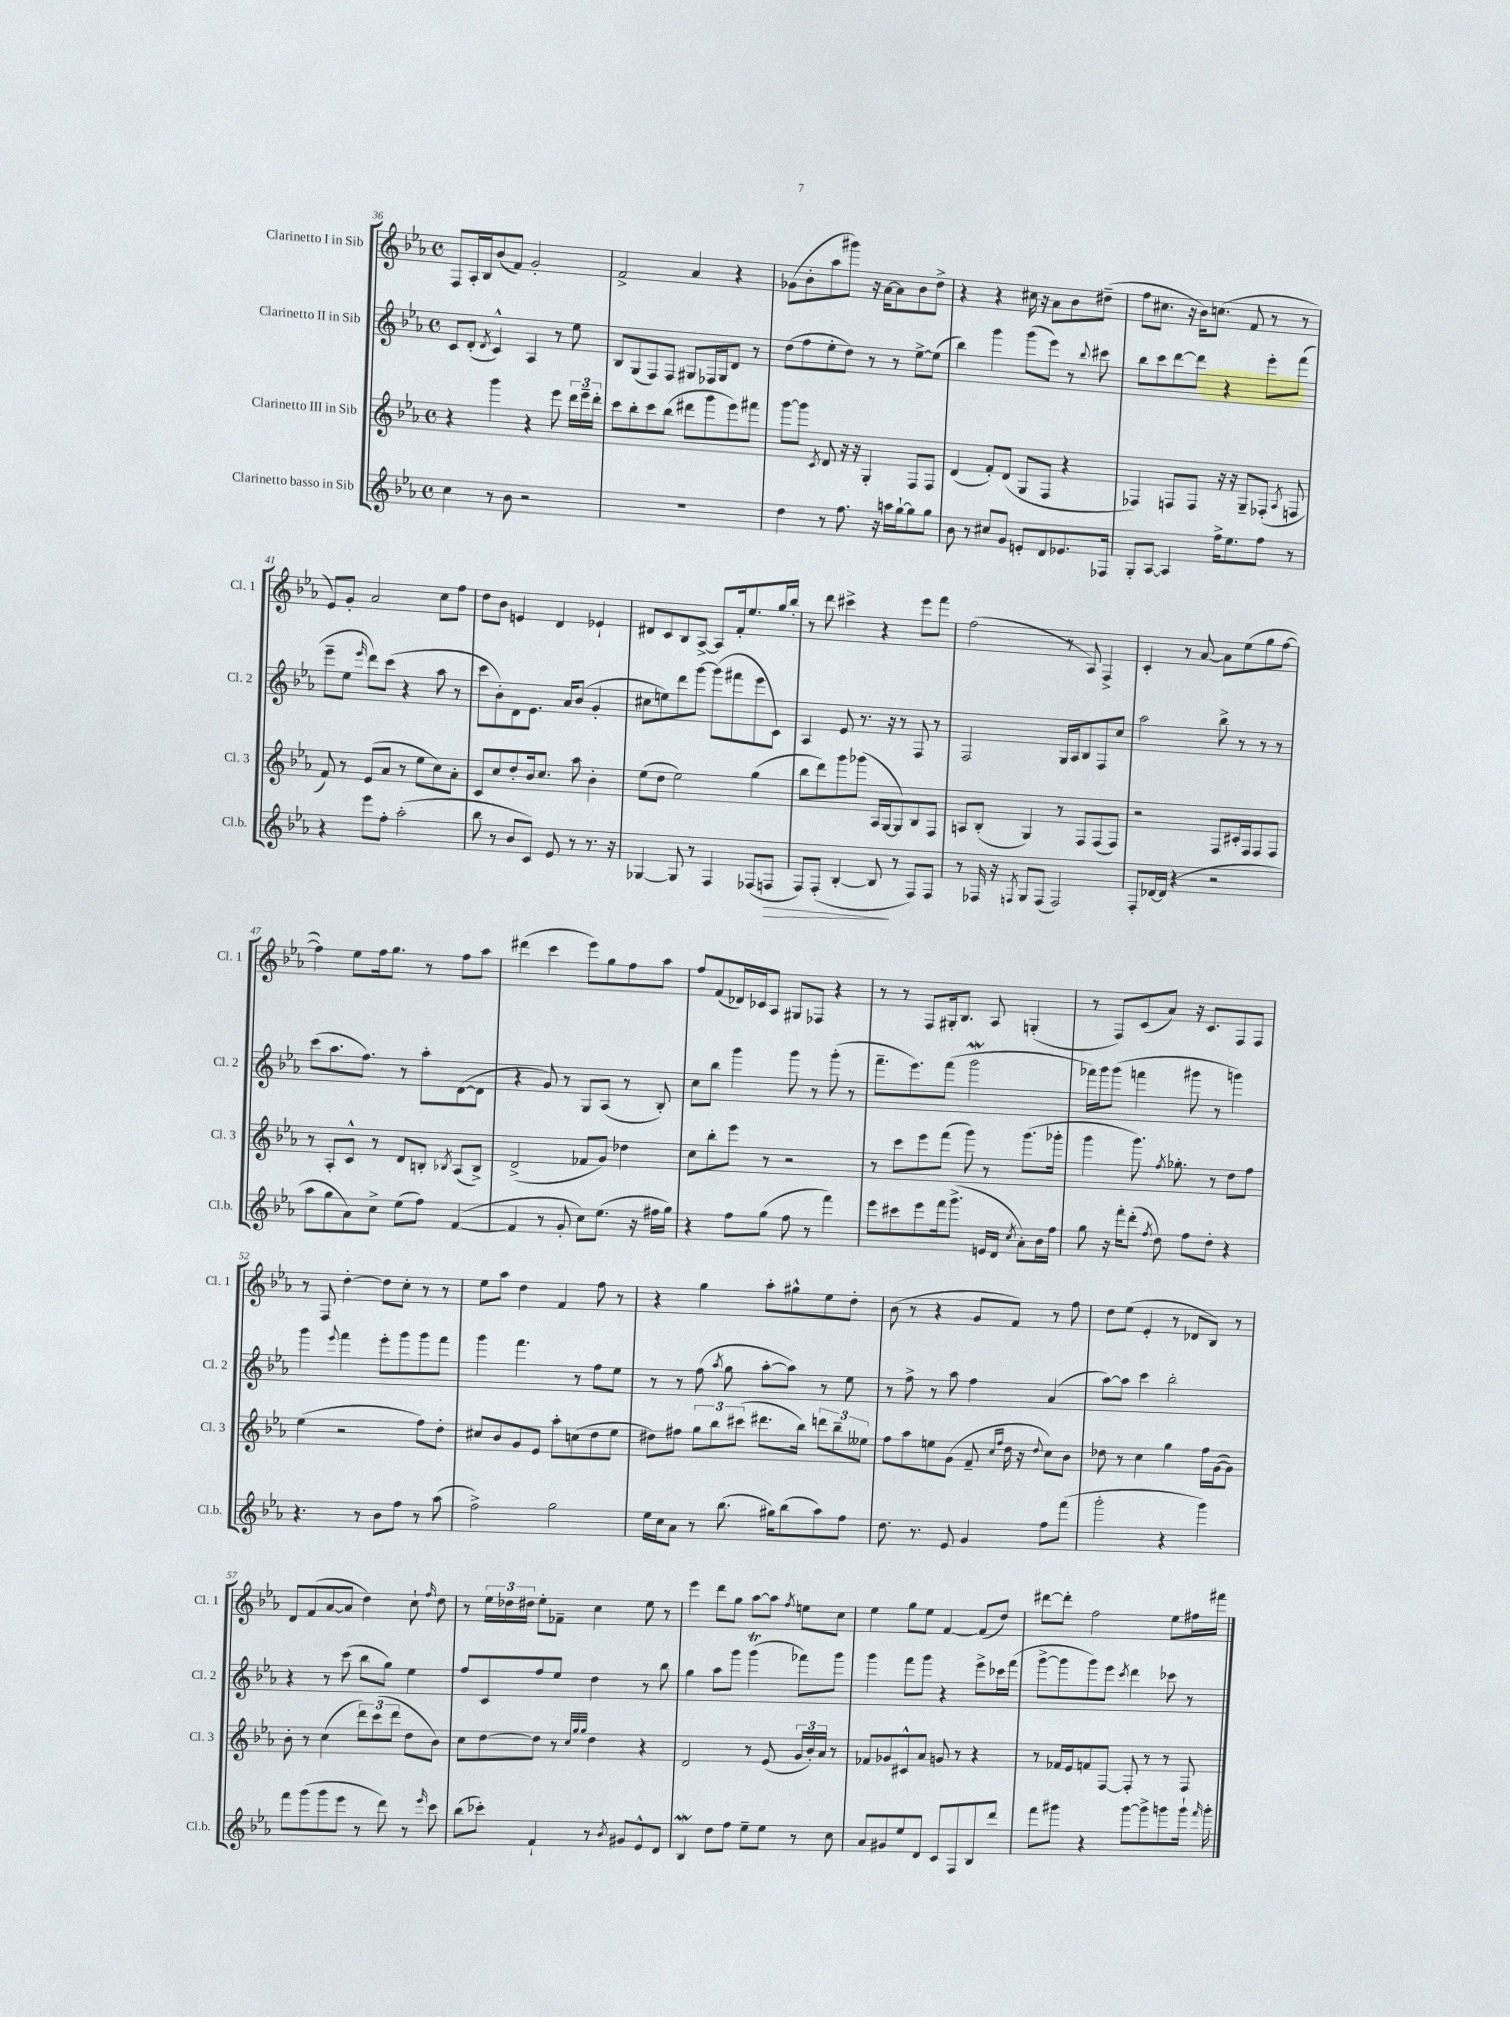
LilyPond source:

<<
\new StaffGroup <<
\new Staff = "s0" \with { instrumentName = "Clarinetto I in Sib" shortInstrumentName = "Cl. 1" } {
    \clef treble \key ees \major \defaultTimeSignature \time 4/4
    \autoBeamOff f8[ aes16-. bes16 bes'8( f'8]) g'2-. |
    f'2-> aes'4 r4 |
    ges'8[( bes'8-. aes''8 gis'''8]) r16 aes'16[~ aes'8 bes'8 d''8]-> |
    r4 r4 cis''16 r16 aes'8[ bes'8 dis''8]--( |
    f''8[ cis''8.] r16 bes'16[) c''8.]( f'8 r8 r8 |
    ees'8[) g'8]-. aes'2 c''8[ f''8] |
    d''8[ bes'8] e'4 d'4 ees'4-! |
    dis'8[ c'8 bes8 aes8]~-> aes8[ f'16-. ees''8. g''16 bes''16]-. |
    r8 d'''8 cis'''4-> r4 ees'''8[ f'''8] |
    f''2( r8 aes8) f4-> |
    c'4-. r8 aes'8~ aes'8[ ees''8( g''8 f''8]~ |
    f''4) ees''8[ f''16 g''8.] r8 f''8[ aes''8] |
    dis'''4( c'''4 ees'''8[) g''8 f''8 aes''8] |
    f''8[ f'8( des'16) ces'16 aes8] gis8[ fes8] r4 |
    r8 r8 f8[ gis16-. bes8.] aes8 g4-.( |
    r8 f8[) c'8( aes'8]) r16 c'8.[ f8 f8] |
    r8 f8 d''4~-. d''8[ c''8]-. r8 r8 |
    ees''8[ aes''8] d''4 f'4 f''8 r8 |
    r4 g''4 aes''8[-. gis''8-^ ees''8 d''8]-. |
    bes'8( r8 r4 g'8[ f'8]) r8 f''8 |
    d''8[ ees''8]( ees'4-. r8 des'8[ bes8]) r8 |
    d'8[ f'8( aes'8~ aes'8] d''4) c''8-! \grace { f''16 } d''8 |
    r8 \tuplet 3/2 { ees''16[ des''16 dis''16] } ees''8[-. fes'8]-- c''4 ees''8 r8 |
    ees'''4 d'''8[ g''8] aes''8[~ aes''8] \acciaccatura { f''8 } e''8[ c''8] |
    ees''4 g''8[ ees''8] f'4~ f'8[( d''8]) |
    dis'''8[~ dis'''8]-. f''2 ees''8[ fis''16 fis'''16] \bar "|." |
}
\new Staff = "s1" \with { instrumentName = "Clarinetto II in Sib" shortInstrumentName = "Cl. 2" } {
    \clef treble \key ees \major \defaultTimeSignature \time 4/4
    \autoBeamOff c'8[ d'8]-.( \acciaccatura { d'8 } c'4-^) aes4 r8 ees''8 |
    bes8[ g8( f8) f8] gis8[ fes16 gis16 d'8] r8 |
    d''8[( f''8 ees''8-. d''8]) r8 r8 ees''8[~-> ees''8]( |
    bes''4) g'''4 g'''8[( ees'''8]) r8 \appoggiatura { bes''8 } cis'''8 |
    bes''8[ c'''8 d'''8~ d'''8] r4 ees'''8[-. f'''8]( |
    ees'''8[-- ees''8] \grace { ees'''16 } d'''8[) c'''8]( r4 aes''8 r8 |
    c'''8[ bes'8-.) d'8 ees'8.] aes'16[ bes'8]( g'4-. |
    cis''8[ e''8) d'''8 g'''8]~ g'''8[( fis'''8 ees'''8 c'8]) |
    aes4 ees'8 r8. r16 r8 f8 r8 |
    f2 g16[ aes16 bes8 f8 c''8] |
    aes''2 bes''8-> r8 r8 r8 |
    c'''8[( aes''8. f''8.]) r8 aes''8[-. d'8~( d'8] |
    r4 g'8) r8 g8[ aes8]( r8 bes8-.) |
    c''8[ bes''8] g'''4 g'''8 r8 g'''8-.( r8 |
    f'''8.[-- ees'''8.) f'''8]( g'''2\mordent |
    fes'''16[) g'''16 g'''8]( f'''4 gis'''8 r8 g'''4) |
    g'''4 \appoggiatura { ees'''8 } f'''4 ees'''8[-. g'''8 g'''8 f'''8] |
    g'''4 f'''4. r8 f''8[ ees''8] |
    r8 r8 f''8( \acciaccatura { aes''8 } g''8 aes''8[~-. aes''8]) r8 ees''8 |
    r8 f''8-> r8 aes''8 f''4 aes'4( |
    aes''8[~) aes''8] c'''4 bes''2-. |
    r4 r8 c'''8( bes''8[ g''8]) ees''4 |
    f''8[ c'8 f''8 ees''8] d''4 r8 bes''8 |
    g''4 aes''8[ g'''8] g'''4\trill( fes'''8[) g'''8] |
    g'''4 f'''8[ g'''8] r4 ees'''8[-> ces'''16 f'''16]( |
    g'''8[~-> g'''8 g'''8) ees'''8] \acciaccatura { c'''8 } d'''4 ces'''8 r8 \bar "|." |
}
\new Staff = "s2" \with { instrumentName = "Clarinetto III in Sib" shortInstrumentName = "Cl. 3" } {
    \clef treble \key ees \major \defaultTimeSignature \time 4/4
    \autoBeamOff r4 g'''4 r4 ees'''8 \tuplet 3/2 { d'''16[ ees'''16-- d'''16]-. } |
    c'''8[ bes''8-. c'''8 bes''8]( dis'''8[ g'''8 ees'''8) fis'''8] |
    g'''8[~ g'''8] \acciaccatura { c'8 } d'8 r16 r16 g4-. f8[ f8] |
    d'4( f'8[-.) d'8]( g8[ f8] r4 |
    fes4) f8[ f8] r16 r16 g8[-- fes8]-.( \acciaccatura { aes8 } f8 |
    f'8) r8 ees'8[( aes'8] r8 ees''8[ c''8) aes'8]-. |
    c'8[ c''8 d''8-. bes'16 c''8.] aes''8 bes'4-. |
    ees''8[( d''8] ees''2) g''4( |
    bes''8[ d'''8) g'''8 ges'''8]( aes16[ g16~ g8) bes8 f8] |
    a8[ bes8]-.( g4) r8 f8[ f8( f8]) |
    r2 f8[ cis'16-. f16 f8 f8] |
    r8 aes8[-. c'8]-^ r8 d'8[ b8]-. \acciaccatura { bes8 } aes8[( bes8]->) |
    d'2->( fes'8[ g'8]) des''4 |
    c''8[ bes''8-. ees'''8] r8 r2 |
    r8 c'''8[ ees'''8 f'''8]( g'''8) r8 g'''8.[( ges'''16]-. |
    g'''4 g'''8.) \acciaccatura { f''8 } ges''8.-. r8 d''8[ f''8] |
    ees''4( r2 f''8[) d''8]-. |
    cis''8[ bes'8 g'8 ees'8] aes''8[-. c''8( d''8 ees''8] |
    dis''8[) fis''8] \tuplet 3/2 { g''8[ bes''8 cis'''8]( } dis'''8.[ bes''16]) \tuplet 3/2 { d'''8[ bes''8-- eeses''8] } |
    f''8[ aes''8 e''8 g'8]( f'8-- \grace { c''16[ f''16] } d''16 r16 \appoggiatura { d''8 } c''8[) bes'8] |
    des''8 r8 c''4 g''4 f''16[ g'16~( g'8]) |
    bes'8-. r8 c''4( \tuplet 3/2 { d'''8[) c'''8( d'''8] } d''8[ bes'8]) |
    c''8[ d''8~ d''8] r8 \grace { c''32[ g''32 g''32] } d''4 r4 |
    d'2 r8 ees'8( \tuplet 3/2 { g'16[ bes'16-.) aes'16] } r8 |
    fes'8[ ges'8 cis'8-^ aes'8] g'8 r8 r4 |
    r8 fes'16[ ees'16 f'8 f8]~ f8-. r8 r8 f8 \bar "|." |
}
\new Staff = "s3" \with { instrumentName = "Clarinetto basso in Sib" shortInstrumentName = "Cl.b." } {
    \clef treble \key ees \major \defaultTimeSignature \time 4/4
    \autoBeamOff c''4 r8 bes'8 r2 |
    R1 |
    d''4 r8 f''8. r16 a''16[ g''16~-! g''8 g''8] |
    bes'8 r8 cis''8[ g'8] e'8[-. d'8 ees'8. fes16] |
    g8[-. aes8]~ aes4 f''16[-> ees''8. f''8] r8 |
    r4 ees'''8[ f''8]-. aes''2-.( |
    bes''8 r8 bes'8[ c'8]) ees'8 r8 r8. r16 |
    ges4~ ges8 r8 f4 fes8[( f8]\> |
    f8[) f8]-.( bes4~-. bes8\! r8 f8[) f8] |
    r8 fes16 r16 \acciaccatura { f8 } g8[ f8]( f2) |
    f8[-. des'16~ des'16]( r4 r2 |
    aes''8[ g''8 aes'8) c''8]-> ees''8[( f''8]) f'4~( |
    f'4 r8 g'8-. c''8[) ees''8.]( r16 fis''16[ g''16]) |
    r4 f''8[ g''8]( f''8 r8 f'''4) |
    ees'''8[ cis'''8 ees'''8 f'''16 g'''8.]->( e'16[ d'16] \acciaccatura { c''8 } aes'8[-.) bes'16 f''16] |
    g''8 r16 f'''16[-. d'''8]-.( \acciaccatura { f''8 } d''8) f''8[ d''8]-. r4 |
    r4. r8 bes'8[ f''8] r8 aes''8( |
    f''2->) g''2 |
    ees''16[ c''16 aes'8] r8 bes''8.( gis''16[) bes''8( aes''8) f''8] |
    d''8. r8. ees'8 g'4 f''8[ f'''8]( |
    g'''2-. r4 g'''4) |
    f'''8[ g'''8( g'''8 ees'''8] r8 d'''8) r8 \grace { ees'''16 } c'''8 |
    bes''8[( ces'''8]-.) f'4-! r8 \acciaccatura { bes'8 } gis'8[ ees'8-^ d'8] |
    bes4\mordent d''8[ f''8] ees''8[-- ees''8] r8 c''8 |
    aes'8[ gis'8 ees''8 d'8] c'8[ f8 bes8 d'''8] |
    f'''8[ gis'''8] r4 gis'''8[~ gis'''8-> g'''8 g'''16]-! \grace { f'''16 } g'''16-. \bar "|." |
}
>>
>>
\layout { \context { \Score currentBarNumber = #36 } }
